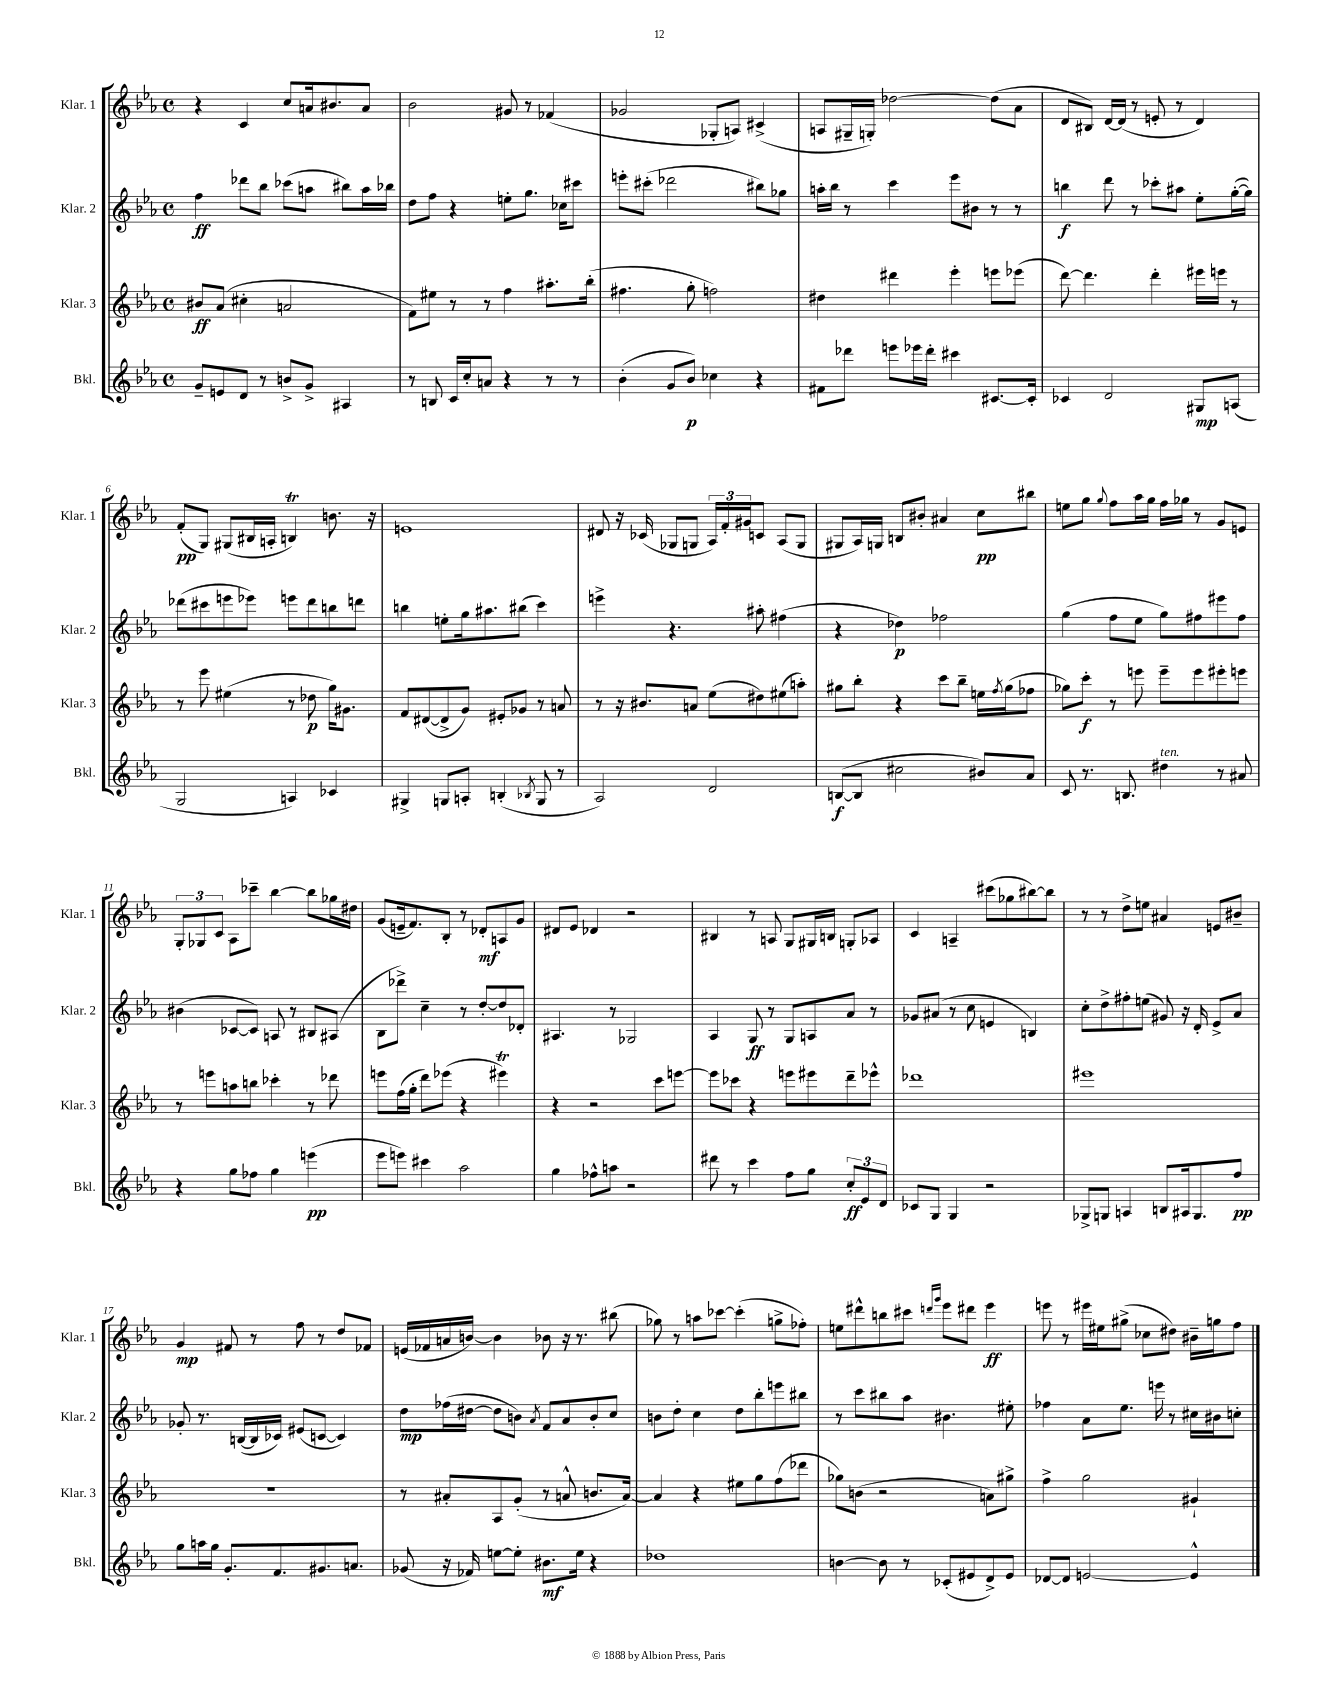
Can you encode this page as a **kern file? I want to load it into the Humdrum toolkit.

**kern	**kern	**kern	**kern
*staff4	*staff3	*staff2	*staff1
*clefG2	*clefG2	*clefG2	*clefG2
*k[b-e-a-]	*k[b-e-a-]	*k[b-e-a-]	*k[b-e-a-]
*M4/4	*M4/4	*M4/4	*M4/4
*met(c)	*met(c)	*met(c)	*met(c)
8g~	8b#	4ff	4r
8e	(8a-	.	.
8d	4cc#'	8ddd-	4c
8r	.	8bb-	.
8b^	2a	(8ccc-	8cc
8g^	.	8aa	16a
.	.	.	8.b#
4A#	.	8bb#)	.
.	.	16aa	8a
.	.	16bb-	.
=	=	=	=
8r	8f)	8dd	2b-
8B	8ee#	8ff	.
16c	8r	4r	.
16cc'	.	.	.
8a	8r	.	.
4r	4ff	8ee'	8g#
.	.	8.gg	8r
8r	8.aa#'	.	(4f-
.	.	16cc-	.
8r	.	8ccc#	.
.	(16bb-'	.	.
=	=	=	=
(4b-'	4.ff#	8eee'	2g-
.	.	(8ccc#'	.
8g	.	2ddd-	.
8b-)	8gg'	.	.
4cc-	2ff)	.	8G-'
.	.	.	8A)
4r	.	8bb#)	(4c#^
.	.	8gg-	.
=	=	=	=
8f#	4dd#	16aa'	8A
.	.	16bb-	.
8ddd-	.	8r	16G#~
.	.	.	16G')
8eee	4ddd#	4ccc	[2dd-
16eee-	.	.	.
16ddd-'	.	.	.
4ccc#	4eee-'	8eee-	.
.	.	8b#	.
[8.c#	8eee	8r	(8dd-]
.	(8eee-	8r	8a-
16c#']	.	.	.
=	=	=	=
4c-	[8ddd)	4bb	8d
.	4.ddd]	.	8B#)
2d	.	8ddd	[16d
.	.	.	(16d]
.	.	8r	8r
.	4ddd'	8ccc-'	8e'
.	.	8aa#	8r
8G#	16eee#	8ee-'	4d)
.	16eee	.	.
(8A	8r	([16gg'	.
.	.	16gg])	.
=	=	=	=
2G	8r	(8ddd-	(8f'
.	8eee-	8ccc#	8G)
.	(4ee#	8eee	(8G#
.	.	8eee-)	16B#
.	.	.	16A'
4A)	8r	8eee	4B)
.	8dd-	8ddd-	.
4c-	16gg)	8bb	8.b
.	8.g#	.	.
.	.	8ddd	.
.	.	.	16r
=	=	=	=
4G#^	8f	4bb	1e
.	([8d#	.	.
8G	8d#^]	8ee'	.
8A'	8g)	16gg	.
.	.	8.aa#	.
(4B'	8e#'	.	.
.	8g-	(8bb#	.
8qB-	.	.	.
8G	8r	4ccc)	.
8r	8a	.	.
=	=	=	=
2A-)	8r	4eee^	8d#
.	16r	.	16r
.	8.b#	.	(16c-
.	.	4.r	8G-
.	8a	.	8G
2d	(8ee-	.	24A-)
.	.	.	24f'
.	.	.	24g#
.	8dd#)	8aa#'	8c
.	(8ee#	(4ff#	(8A-
.	8aa')	.	8G
=	=	=	=
([8B	8gg#	4r	8G#
8B]	8bb-'	.	16A-)
.	.	.	16G
2cc#	4r	4dd-)	8B
.	.	.	8b#'
.	8ccc	2ff-	4a#
.	8bb-~	.	.
8b#)	16ee	.	8cc
.	8qff	.	.
.	(16gg#	.	.
8a-	8ff-	.	8bb#
=	=	=	=
8c	8gg-)	(4gg	8ee
8.r	8ccc'	.	8gg
.	.	.	8qqgg
.	8r	8ff	8ff
8.B	.	.	.
.	8eee	8ee-	16aa-
.	.	.	16gg
4dd#	8eee~	8gg)	16ff
.	.	.	16gg-
.	8eee	8ff#	8r
8r	8eee#'	8eee#	8g
8a#	8eee	8ff#	8e
=	=	=	=
4r	8r	(4b#	12G'
.	.	.	12G-
.	8eee	.	.
.	.	.	12c
8gg	8aa	[8c-	8A-
8ff-	8bb	8c-])	8ccc-~
4gg	4ccc-'	8A	[4bb-
.	.	8r	.
(4eee	8r	8B#	8bb-]
.	8ddd-	(8A#	16gg-
.	.	.	16dd#
=	=	=	=
8eee-	8eee	8B-	(8g
8eee)	(16ff	8ddd-^)	16e~
.	16gg'	.	8.f)
4ccc#	8ddd)	4cc~	.
.	(8eee-	.	8B-'
2aa-	4r	8r	8r
.	.	[8dd'	8d-'
.	4eee#)	8dd]	8A
.	.	8d-'	8g
=	=	=	=
4gg	4r	4.A#	8d#
.	.	.	8e-
8ff-^^	2r	.	4d-
8aa	.	8r	.
2r	.	2G-	2r
.	8ccc	.	.
.	[8eee	.	.
=	=	=	=
8ddd#	8eee]	4A-	4B#
8r	8ccc-	.	.
4ccc	4r	8G	8r
.	.	8r	8A
8ff	8eee	8G	8G
8gg	8eee#	8A	16G#
.	.	.	16B
12cc'	8ddd~	8a-	8G'
12e-	.	.	.
.	8eee-^^	8r	8A-
12d	.	.	.
=	=	=	=
8c-	1ddd-	8g-	4c
8G	.	(8a#	.
4G	.	8r	4A~
.	.	8cc	.
2r	.	4e	(8ccc#
.	.	.	8gg-
.	.	4B)	[8bb#)
.	.	.	8bb#]
=	=	=	=
8G-^	1eee#	8cc'	8r
8G	.	8dd^	8r
4A	.	8ff#'	8dd^
.	.	(8ee	8ee
8B	.	8g#)	4a#
16A#	.	16r	.
8.G	.	16d'	.
.	.	8e-^	8e
8ff	.	8a-	8b#~
=	=	=	=
8gg	1r	8g-'	4g
16aa	.	8.r	.
16gg	.	.	.
8.g'	.	.	8f#
.	.	([16B	.
.	.	16B]	8r
8.f	.	16c-)	.
.	.	(8e#	8ff
8.g#	.	[8c	8r
.	.	4c])	8dd
8.a	.	.	.
.	.	.	8f-
=	=	=	=
(8g-	8r	8dd	(16e
.	.	.	16f-
16r	8a#'	(16ff-	16a
16f-)	.	[16dd#	[16b)
[8ee	8A-	8dd#]	4b]
8ee']	(8g'	8b)	.
.	.	8qa-	.
8.b#	8r	8f	8b-
.	8a^^	8a-	16r
16ee	.	.	8.r
4r	8.b	8b'	.
.	.	8cc	(8bb#
.	[16a)	.	.
=	=	=	=
1dd-	4a]	8b	8gg-)
.	.	8dd'	8r
.	4r	4cc	8aa
.	.	.	[8ccc-
.	8ee#	8dd	(4ccc-']
.	8gg	8bb-'	.
.	(8ff	8eee	8gg^
.	8ddd-	8bb#	8ff-')
=	=	=	=
[4b	8gg-)	8r	8ee
.	(8b	8ccc	8ddd#^^
8b]	2r	8bb#	8bb
8r	.	8aa-	8ccc#
.	.	.	16qqddd
.	.	.	16qqggg
(8c-'	.	4.b#	8eee-
8e#	.	.	8ddd#
8d^)	8a)	.	4eee-
8e#	8gg#^	8ee#'	.
=	=	=	=
[8d-	4ff^	4ff-	8eee
8d-]	.	.	8r
[2e	2gg	8a-	16eee#
.	.	.	16ee#
.	.	8.ee-	(8gg#^
.	.	.	8cc-
.	.	16eee	.
.	.	8r	8dd#)
4e^^]	4g#`	16cc#	16b#~
.	.	16b#	16gg
.	.	8cc'	8ff
==	==	==	==
*-	*-	*-	*-
